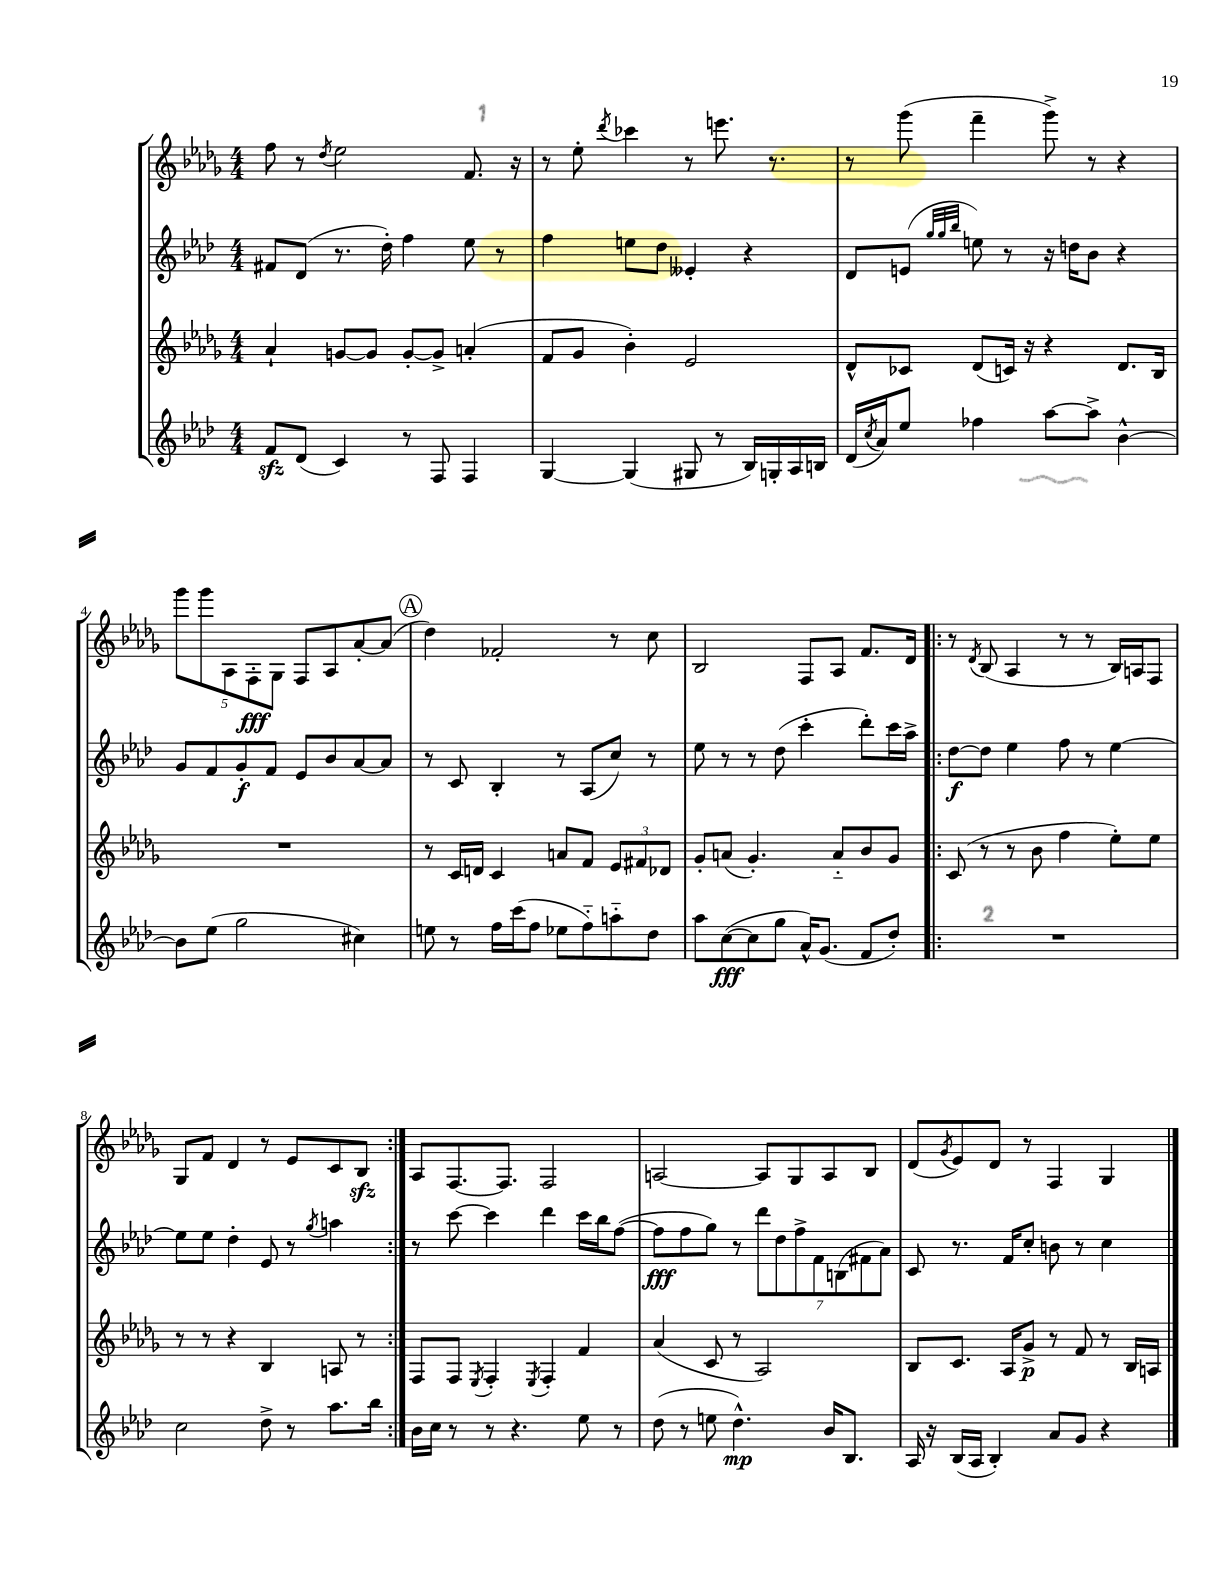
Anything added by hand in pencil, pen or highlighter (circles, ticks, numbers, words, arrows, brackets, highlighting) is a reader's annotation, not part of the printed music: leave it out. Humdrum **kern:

**kern	**kern	**kern	**kern
*staff4	*staff3	*staff2	*staff1
*clefG2	*clefG2	*clefG2	*clefG2
*k[b-e-a-d-]	*k[b-e-a-d-g-]	*k[b-e-a-d-]	*k[b-e-a-d-g-]
*M4/4	*M4/4	*M4/4	*M4/4
8f	4a-`	8f#	8ff
(8d-	.	(8d-	8r
.	.	.	8qdd-
4c)	[8g	8.r	2ee-
.	8g]	.	.
.	.	16dd-')	.
8r	[8g'	4ff	.
8F	8g^]	.	.
4F	(4a'	8ee-	8.f
.	.	8r	.
.	.	.	16r
=	=	=	=
[4G	8f	4ff	8r
.	8g-	.	8ee-'
.	.	.	8qddd-
(4G]	4b-')	8ee	4ccc-
.	.	8dd-	.
8G#	2e-	4e--'	8r
8r	.	.	8.eee
16B-)	.	4r	.
16G'	.	.	8.r
16A-	.	.	.
16B	.	.	.
=	=	=	=
(16d-	8d-^^	8d-	8r
8qcc	.	.	.
16a-)	.	.	.
8ee-	8c-	(8e	(8ggg-
.	.	32qqgg	.
.	.	32qqgg	.
.	.	32qqbb-	.
4ff-	(8d-	8ee)	4fff~
.	16c)	8r	.
.	16r	.	.
[8aa-	4r	16r	8ggg-^)
.	.	16dd	.
8aa-^]	.	8b-	8r
[4b-^^	8.d-	4r	4r
.	16B-	.	.
=	=	=	=
8b-]	1r	8g	10ggg-
.	.	.	10ggg-
(8ee-	.	8f	.
.	.	.	10A-
2gg	.	8g'	.
.	.	.	10F'
.	.	8f	.
.	.	.	10G-
.	.	8e-	8F
.	.	8b-	8A-
4cc#)	.	[8a-	[8a-'
.	.	8a-]	(8a-]
=	=	=	=
8ee	8r	8r	4dd-)
8r	16c	8c	.
.	16d	.	.
16ff	4c	4B-'	2f-'
(16ccc	.	.	.
8ff	.	.	.
8ee-	8a	8r	.
8ff'~)	8f	(8A-	.
8aa'~	12e-	8cc)	8r
.	12f#	.	.
8dd-	.	8r	8cc
.	12d-	.	.
=	=	=	=
8aa-	8g-'	8ee-	2B-
([8cc	(8a	8r	.
8cc]	4.g-')	8r	.
8gg	.	(8dd-	.
16a-^^)	.	4ccc'	8F
(8.g	.	.	.
.	8a'~	.	8A-
8f	8b-	8ddd-')	8.f
8dd-')	8g-	16ccc	.
.	.	16aa-^	16d-
=!|:	=!|:	=!|:	=!|:
1r	(8c	[8dd-	8r
.	.	.	8qd-
.	8r	8dd-]	(8B-
.	8r	4ee-	4A-
.	8b-	.	.
.	4ff	8ff	8r
.	.	8r	8r
.	8ee-')	[4ee-	16B-)
.	.	.	16A
.	8ee-	.	8F
=	=	=	=
2cc	8r	8ee-]	8G-
.	8r	8ee-	8f
.	4r	4dd-'	4d-
8dd-^	4B-	8e-	8r
8r	.	8r	8e-
.	.	8qgg	.
8.aa-	8A	4aa	8c
.	8r	.	8B-
16bb-	.	.	.
=:|!	=:|!	=:|!	=:|!
16b-	8F	8r	8A-
16cc	.	.	.
8r	8F	[8ccc	[8.F
.	8qE-	.	.
8r	4F'	4ccc]	.
.	.	.	8.F]
4.r	.	.	.
.	8qE-	.	.
.	4F'	4ddd-	2F
8ee-	4f	16ccc	.
.	.	16bb-	.
8r	.	([8ff	.
=	=	=	=
(8dd-	(4a-	8ff]	[2A
8r	.	8ff	.
8ee	8c	8gg)	.
4.dd-^^)	8r	8r	.
.	2A-)	14ddd-	8A]
.	.	14dd-	.
.	.	.	8G-
.	.	14ff^	.
.	.	14f	.
16b-	.	.	8A
.	.	(14B	.
8.B-	.	.	.
.	.	14f#	.
.	.	.	8B-
.	.	14a-)	.
=	=	=	=
16A-	8B-	8c	(8d-
16r	.	.	.
.	.	.	8qg-
(16B-	8.c	8.r	8e-)
16A-	.	.	.
4B-')	.	.	8d-
.	16A-	16f	.
.	8g-^	8cc'	8r
8a-	8r	8b	4F
8g	8f	8r	.
4r	8r	4cc	4G-
.	16B-	.	.
.	16A	.	.
==	==	==	==
*-	*-	*-	*-
